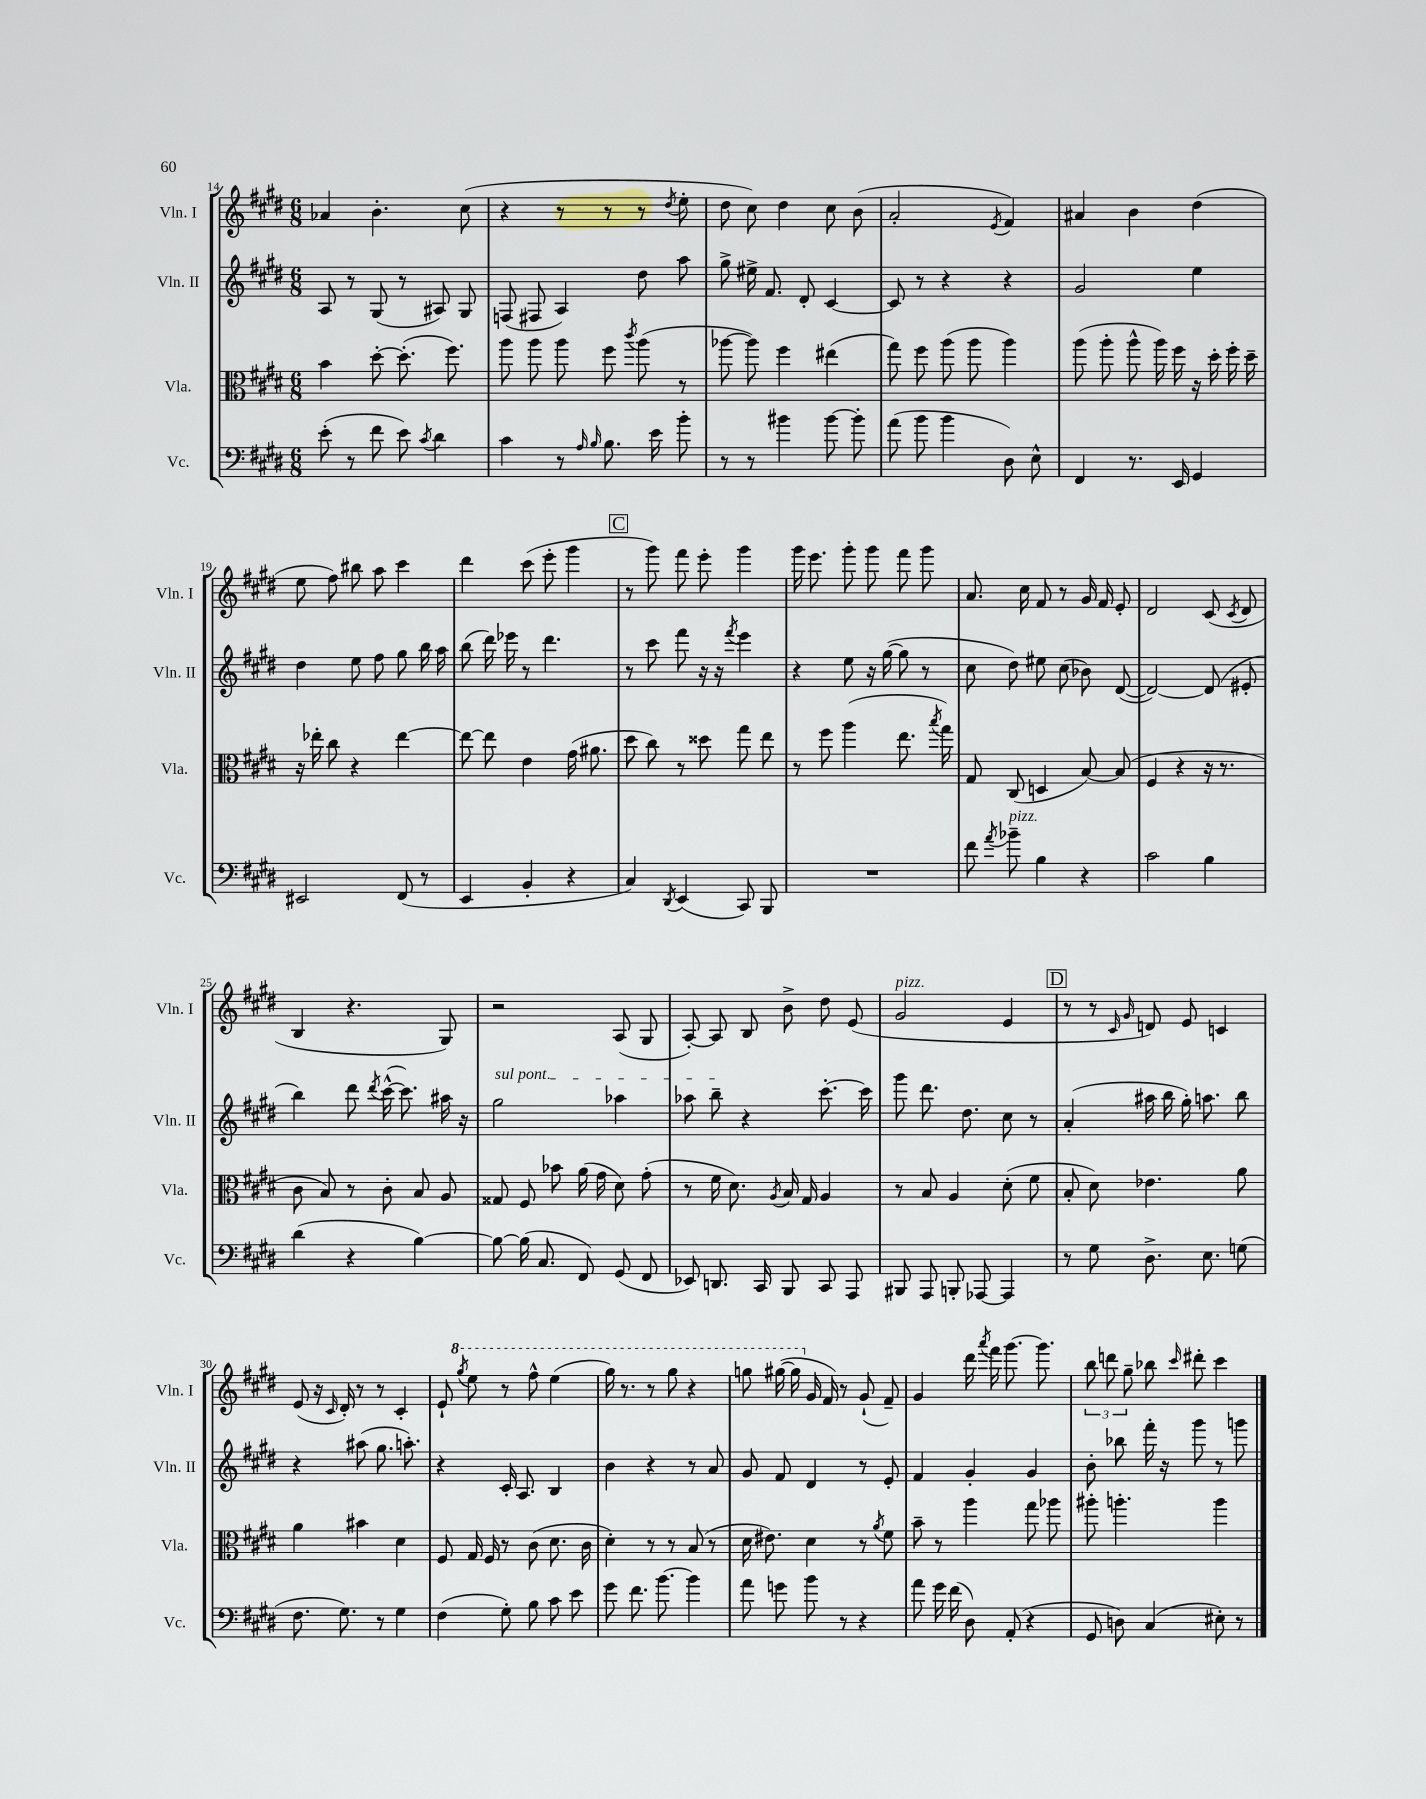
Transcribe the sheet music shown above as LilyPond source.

<<
\new StaffGroup <<
\new Staff = "s0" \with { instrumentName = "Vln. I" shortInstrumentName = "Vln. I" } {
    \clef treble \key e \major \numericTimeSignature \time 6/8
    \autoBeamOff aes'4 b'4.-. cis''8( |
    r4 r8 r8 r8 \acciaccatura { dis''8 } e''8-. |
    dis''8 cis''8) dis''4 cis''8 b'8( |
    a'2-. \acciaccatura { e'8 } fis'4) |
    ais'4 b'4 dis''4( |
    e''8 fis''8) bis''8 a''8 cis'''4 |
    dis'''4 cis'''8( e'''8-. gis'''4 |
    \mark \markup { \box "C" } r8 gis'''8) fis'''8 e'''8-. gis'''4 |
    gis'''16 e'''8. gis'''8-. gis'''8 fis'''8 gis'''8 |
    a'8. cis''16 fis'8 r8 gis'16 fis'16 e'8-. |
    dis'2 cis'8( \acciaccatura { cis'8 } dis'8 |
    b4 r4. gis8) |
    r2 a8( gis8 |
    a8~-.) a8 b8 b'8-> dis''8 e'8( |
    gis'2^\markup { \italic "pizz." } e'4 |
    \mark \markup { \box "D" } r8 r8 \grace { cis'16 gis'16 } d'8) e'8 c'4 |
    e'8( r16 \grace { cis'16 } dis'16-.) r8 r8 cis'4-. |
    e'8-! \ottava #1 \acciaccatura { gis'''8 } e'''8 r8 fis'''8-^ e'''4( |
    gis'''16) r8. r8 gis'''8 r4 |
    g'''8 gis'''16~( gis'''16 \ottava #0 gis'16 fis'16) r8 gis'8-!( fis'8--) |
    gis'4 dis'''16 \acciaccatura { a'''8 } fis'''16 gis'''8.~ gis'''8. |
    \tuplet 3/2 { b''8 d'''8 gis''8-- } bes''8 \grace { cis'''16 } dis'''8-. cis'''4 \bar "|." |
}
\new Staff = "s1" \with { instrumentName = "Vln. II" shortInstrumentName = "Vln. II" } {
    \clef treble \key e \major \numericTimeSignature \time 6/8
    \autoBeamOff a8 r8 gis8( r8 ais8) gis8 |
    f8( fis8 a4) dis''8 a''8 |
    gis''8-> eis''16-> fis'8. dis'8-. cis'4~ |
    cis'8 r8 r4 r4 |
    gis'2 e''4 |
    dis''4 e''8 fis''8 gis''8 b''16 a''16 |
    b''8( dis'''16) ees'''16 r8 dis'''4. |
    \mark \markup { \box "C" } r8 cis'''8 fis'''8 r16 r16 \acciaccatura { fis'''8 } e'''4 |
    r4 e''8 r16 gis''16~( gis''8 r8 |
    cis''8 dis''8) eis''8 cis''8( bes'8) dis'8~( |
    dis'2~) dis'8( eis'8-. |
    b''4) dis'''8 \acciaccatura { dis'''8 } cis'''16~-^( cis'''8.) ais''16 r16 |
    \once \override TextSpanner.bound-details.left.text = \markup { \italic "sul pont." } gis''2\startTextSpan aes''4 |
    aes''8 b''8--\stopTextSpan r4 cis'''8.~-. cis'''16 |
    gis'''8 dis'''8. dis''8. cis''8 r8 |
    \mark \markup { \box "D" } a'4-.( ais''16 b''16 gis''16-.) a''8. b''8 |
    r4 ais''8( gis''8. a''8.-.) |
    r4 cis'16-. a8. b4 |
    b'4 r4 r8 a'8 |
    gis'8 fis'8 dis'4 r8 e'8-. |
    fis'4 gis'4-. gis'4 |
    b'8-. bes''8 fis'''16-. r16 gis'''8 r8 g'''8 \bar "|." |
}
\new Staff = "s2" \with { instrumentName = "Vla." shortInstrumentName = "Vla." } {
    \clef alto \key e \major \numericTimeSignature \time 6/8
    \autoBeamOff b'4 dis''8~-. dis''8.-.( fis''8.) |
    a''8 a''8 a''8 fis''8 \acciaccatura { cis'''8 } a''8( r8 |
    aes''8~ aes''8) fis''4 eis''4( |
    gis''8) fis''8 a''8( a''8 a''4) |
    a''8( a''8-. a''8-^ a''16) fis''16 r16 dis''16-. fis''16-. dis''16-- |
    r16 ees''16-. cis''8 r4 ees''4~ |
    ees''8~ ees''8 e'4 gis'16( ais'8. |
    \mark \markup { \box "C" } dis''8 cis''8) r8 disis''8 gis''8 e''8 |
    r8 fis''8 a''4( e''8. \acciaccatura { b''8 } gis''16) |
    gis8 cis8( d4 b8~) b8( |
    fis4 r4 r16 r8. |
    cis'8 b8) r8 cis'8-. b8 a8 |
    gisis8 fis8 bes'8 a'16( gis'16 dis'8) gis'8-.( |
    r8 fis'16 dis'8.) \acciaccatura { a8 } b16 gis16 a4 |
    r8 b8 a4 dis'8-.( fis'8 |
    \mark \markup { \box "D" } b8-. dis'8) ees'4. a'8 |
    a'4 bis'4 dis'4 |
    fis8 gis16 fis16 r8 cis'8( dis'8. cis'16 |
    dis'4-.) r8 r8 b8( r8 |
    dis'16 eis'8.) dis'4 r8 \acciaccatura { a'8 } fis'8 |
    b'8-- r8 a''4 gis''8 aes''8 |
    ais''8-. a''4.-. a''4 \bar "|." |
}
\new Staff = "s3" \with { instrumentName = "Vc." shortInstrumentName = "Vc." } {
    \clef bass \key e \major \numericTimeSignature \time 6/8
    \autoBeamOff e'8-.( r8 fis'8 e'8) \acciaccatura { cis'8 } dis'4 |
    cis'4 r8 \grace { a16 b16 } b8. e'16 b'8-. |
    r8 r8 bis'4 bis'8~ bis'8-. |
    a'8( b'8 b'4 dis8) e8-^ |
    fis,4 r8. e,16 gis,4 |
    eis,2 fis,8( r8 |
    e,4 b,4-. r4 |
    \mark \markup { \box "C" } cis4) \acciaccatura { dis,8 } e,4( cis,8) b,,8 |
    R2. |
    fis'8 \acciaccatura { a'8 } bes'8--^\markup { \italic "pizz." } b4 r4 |
    cis'2 b4 |
    dis'4( r4 b4~) |
    b8~ b16( cis8. fis,8) gis,8( fis,8 |
    ees,8) d,8. cis,16 b,,8 cis,8 a,,8 |
    bis,,8 a,,8 b,,8-. aes,,8~ aes,,4 |
    \mark \markup { \box "D" } r8 gis8 dis8.-> e8. g8( |
    fis8. gis8.) r8 gis4 |
    fis4( gis8-.) b8 cis'8 e'8 |
    gis'8 fis'8. b'8.~ b'4 |
    a'8 g'8 b'8 r8 r4 |
    a'8 gis'16 fis'16( dis8) a,8-.( r4 |
    gis,8 d8) cis4( eis8-.) r8 \bar "|." |
}
>>
>>
\layout { \context { \Score currentBarNumber = #14 } }
